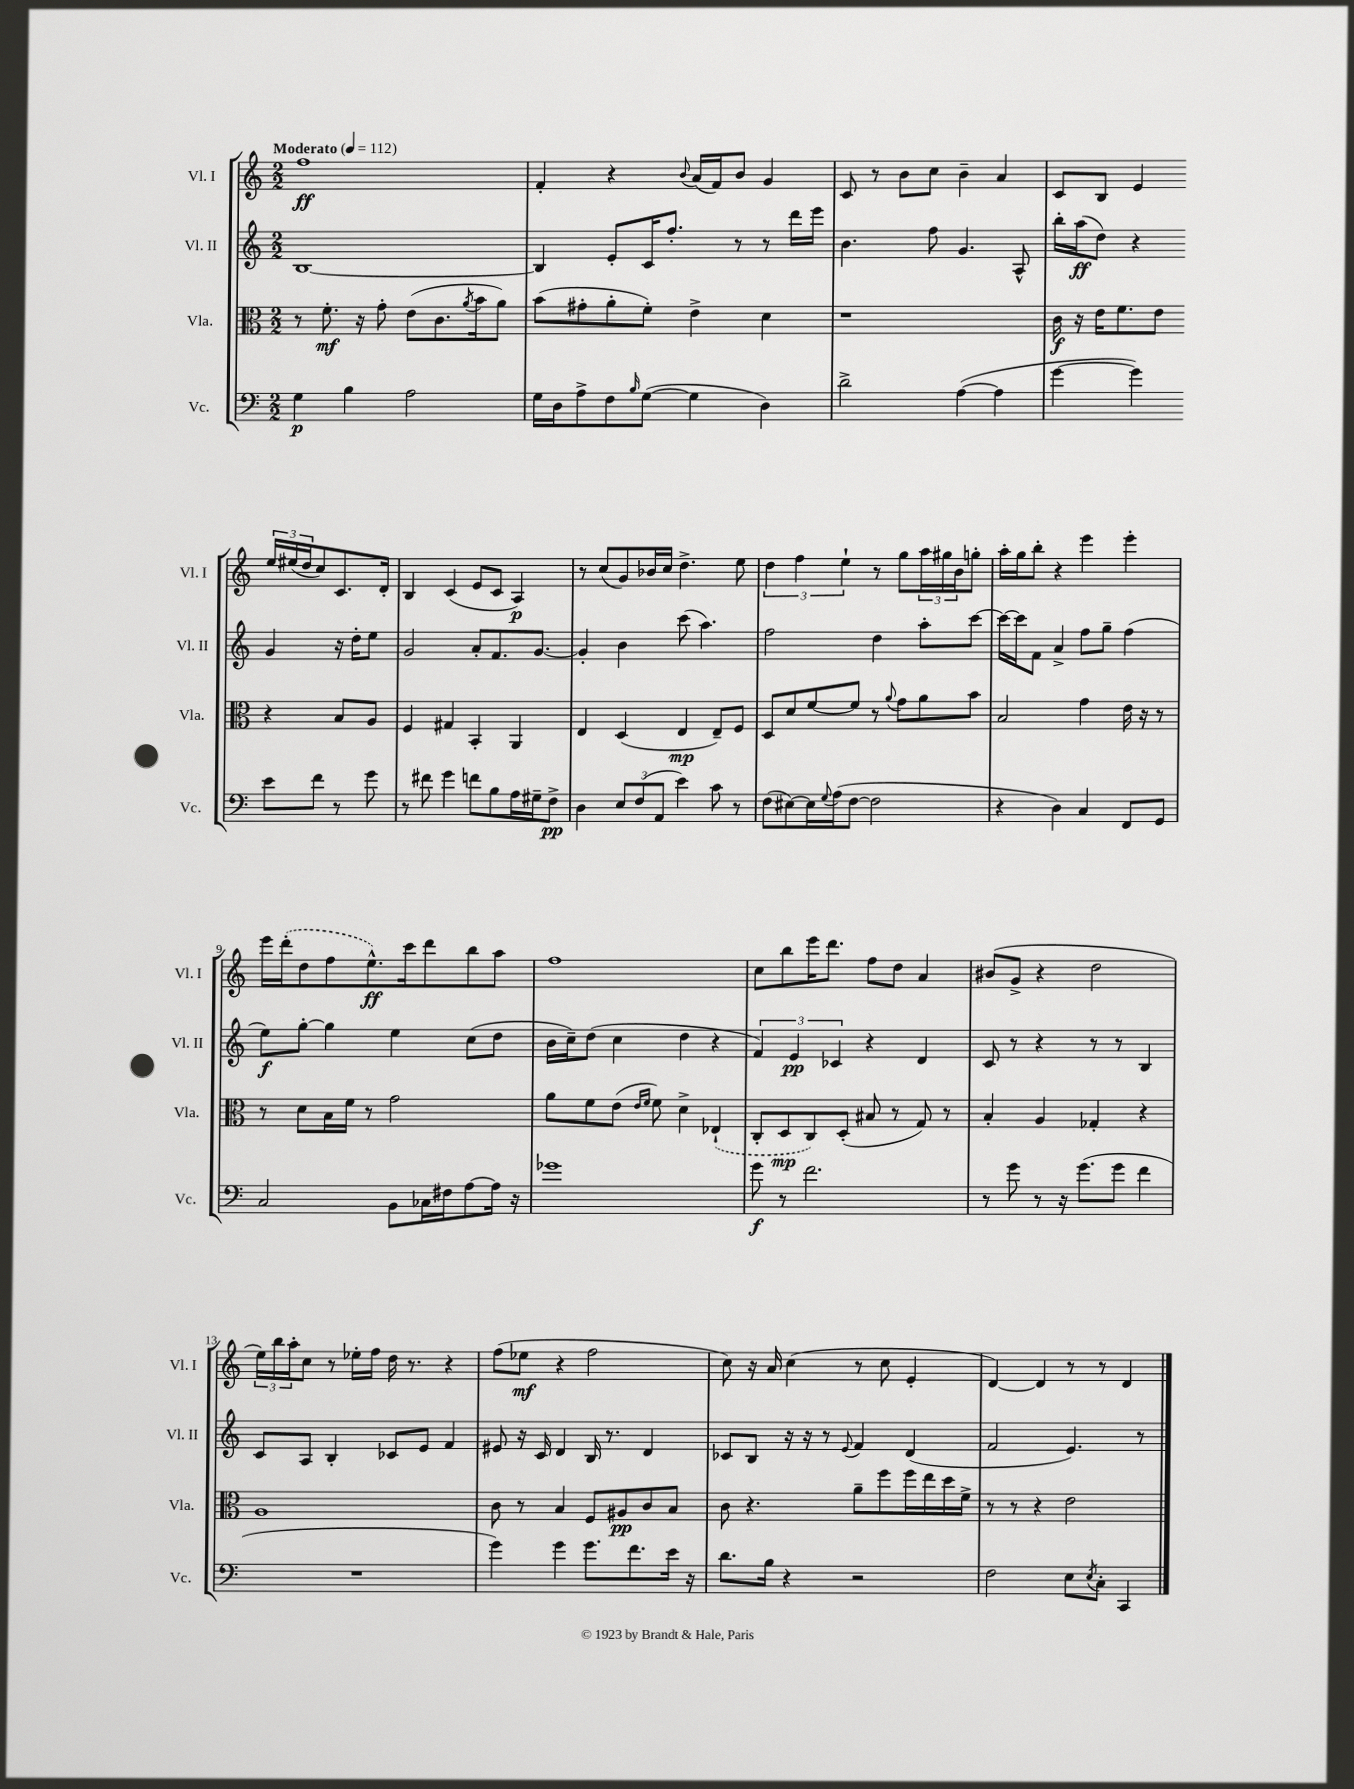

**kern	**dynam	**kern	**dynam	**kern	**dynam	**kern	**dynam
*part4	*part4	*part3	*part3	*part2	*part2	*part1	*part1
*staff4	*staff4	*staff3	*staff3	*staff2	*staff2	*staff1	*staff1
*I"Vc.	*	*I"Vla.	*	*I"Vl. II	*	*I"Vl. I	*
*I'Vc.	*	*I'Vla.	*	*I'Vl. II	*	*I'Vl. I	*
*clefF4	*	*clefC3	*	*clefG2	*	*clefG2	*
*k[]	*	*k[]	*	*k[]	*	*k[]	*
*M2/2	*	*M2/2	*	*M2/2	*	*M2/2	*
*MM112	*	*MM112	*	*MM112	*	*MM112	*
=1	=1	=1	=1	=1	=1	=1	=1
!	!	!	!	!	!	!LO:TX:a:B:t=Moderato	!
4G\	p	8r	.	[1B	.	1ff	ff
.	.	8.f'\	mf	.	.	.	.
4B\	.	.	.	.	.	.	.
.	.	16r	.	.	.	.	.
.	.	8g'\	.	.	.	.	.
2A\	.	(8e\L	.	.	.	.	.
.	.	8.c\	.	.	.	.	.
.	.	8qa/	.	.	.	.	.
.	.	16b\k	.	.	.	.	.
.	.	8a\J)	.	.	.	.	.
=2	=2	=2	=2	=2	=2	=2	=2
16G\LL	.	(8b\L	.	4B/]	.	4f'/	.
16D\J	.	.	.	.	.	.	.
8A^\	.	8g#X'\	.	.	.	.	.
8F\	.	8a'\	.	8e'/L	.	4r	.
16qqB/	.	.	.	.	.	.	.
([8G\J	.	8f'\J)	.	16c/K	.	.	.
.	.	.	.	8.ff'/J	.	.	.
.	.	.	.	.	.	8qqb/	.
4G\]	.	4e^\	.	.	.	(16a/LL	.
.	.	.	.	.	.	16f/J)	.
.	.	.	.	8r	.	8b/J	.
4D\)	.	4d\	.	8r	.	4g/	.
.	.	.	.	16ddd\LL	.	.	.
.	.	.	.	16eee\JJ	.	.	.
=3	=3	=3	=3	=3	=3	=3	=3
2d^\	.	1r	.	4.b\	.	8c/	.
.	.	.	.	.	.	8r	.
.	.	.	.	.	.	8b\L	.
.	.	.	.	8ff\	.	8cc\J	.
([4A\	.	.	.	4.g/	.	4b~\	.
4A\]	.	.	.	.	.	4a/	.
.	.	.	.	8A^^/	.	.	.
=4	=4	=4	=4	=4	=4	=4	=4
[4g\	.	16c\	f	16bb'\LL	.	8c/L	.
.	.	16r	.	(16aa\J	ff	.	.
.	.	16e\KL	.	8dd\J)	.	8B/J	.
.	.	8.f\	.	.	.	.	.
4g\])	.	.	.	4r	.	4e/	.
.	.	8e\J	.	.	.	.	.
8e\L	.	4r	.	4g/	.	24ee/LL	.
.	.	.	.	.	.	(24ee#X/	.
.	.	.	.	.	.	24dd/J	.
8f\J	.	.	.	.	.	8cc/)	.
8r	.	8B/L	.	16r	.	8.c/	.
.	.	.	.	16dd'\KL	.	.	.
8g\	.	8A/J	.	8ee\J	.	.	.
.	.	.	.	.	.	16d'/Jk	.
!!LO:LB:g=z
=5	=5	=5	=5	=5	=5	=5	=5
8r	.	4F/	.	2g/	.	4B/	.
8f#X\	.	.	.	.	.	.	.
4g\	.	4G#X/	.	.	.	(4c/	.
8fn\L	.	4BB'/	.	8a'/L	.	8e/L	.
8B\	.	.	.	8.f/	.	8c/J	.
16A\L	.	4AA/	.	.	.	4A/)	p
16G#X~\J	.	.	.	[8.g/J	.	.	.
8F^\J	pp	.	.	.	.	.	.
=6	=6	=6	=6	=6	=6	=6	=6
4D\	.	4E/	.	4g'/]	.	8r	.
.	.	.	.	.	.	(8cc/L	.
12E/L	.	(4D/	.	4b\	.	8g/)	.
(12F/	.	.	.	.	.	.	.
.	.	.	.	.	.	16b-X/L	.
12AA/J	.	.	.	.	.	.	.
.	.	.	.	.	.	16cc/JJ	.
4e\)	.	4E/	mp	(8ccc\	.	4.dd^\	.
.	.	.	.	4.aa\)	.	.	.
8c\	.	8E~/L)	.	.	.	.	.
8r	.	8F/J	.	.	.	8ee\	.
=7	=7	=7	=7	=7	=7	=7	=7
(8F\L	.	8D/L	.	2ff\	.	6dd\	.
[8E#X\)	.	8d/	.	.	.	.	.
.	.	.	.	.	.	6ff\	.
16E#\L]	.	[8f/	.	.	.	.	.
8qqG/	.	.	.	.	.	.	.
(16A\J	.	.	.	.	.	.	.
.	.	.	.	.	.	6ee`\	.
[8F\J	.	8f/J]	.	.	.	.	.
2F\]	.	8r	.	4dd\	.	8r	.
.	.	8qqa/	.	.	.	.	.
.	.	8g\L	.	.	.	8gg\L	.
.	.	8a\	.	8aa'\L	.	24aa\L	.
.	.	.	.	.	.	24gg#X\	.
.	.	.	.	.	.	24b\J	.
.	.	8b\J	.	[8ccc\J	.	8ggn'\J	.
=8	=8	=8	=8	=8	=8	=8	=8
4r	.	2B/	.	16ccc\LL_	.	16aa'\LL	.
.	.	.	.	16ccc\J]	.	16gg\J	.
.	.	.	.	8f\J	.	8bb'\J	.
4D\)	.	.	.	4a^/	.	4r	.
4C/	.	4g\	.	8ff\L	.	4eee\	.
.	.	.	.	8gg~\J	.	.	.
8FF/L	.	16e\	.	(4ff\	.	4eee'\	.
.	.	16r	.	.	.	.	.
8GG/J	.	8r	.	.	.	.	.
!!LO:LB:g=z
=9	=9	=9	=9	=9	=9	=9	=9
2C/	.	8r	.	8ee\L)	f	16eee\LL	.
.	.	.	.	.	.	(16ddd'\J	.
.	.	8d\L	.	[8gg'\J	.	8dd\	.
.	.	16B\L	.	4gg\]	.	8ff\	.
.	.	16f\JJ	.	.	.	.	.
.	.	8r	.	.	.	8.ee^^\)	ff
8BB\L	.	2g\	.	4ee\	.	.	.
.	.	.	.	.	.	16ccc\k	.
16C-X\L	.	.	.	.	.	8ddd\	.
16F#X\J	.	.	.	.	.	.	.
[8A\	.	.	.	(8cc\L	.	8bb\	.
16A\Jk]	.	.	.	8dd\J	.	8aa\J	.
16r	.	.	.	.	.	.	.
=10	=10	=10	=10	=10	=10	=10	=10
1g-X	.	8a\L	.	16b\LL	.	1ff	.
.	.	.	.	16cc~\J)	.	.	.
.	.	8f\	.	(8dd\J	.	.	.
.	.	(8e\J	.	4cc\	.	.	.
.	.	16qqe/LL	.	.	.	.	.
.	.	16qqf/JJ	.	.	.	.	.
.	.	8f\)	.	.	.	.	.
.	.	4d^\	.	4dd\	.	.	.
.	.	(4E-X`/	.	4r	.	.	.
=11	=11	=11	=11	=11	=11	=11	=11
8g\	f	8C'/L	.	6f/)	.	8cc\L	.
8r	.	8D/	mp	.	.	8bb\	.
.	.	.	.	6e/	pp	.	.
2.f\	.	8C/)	.	.	.	16eee\K	.
.	.	.	.	.	.	8.ddd\J	.
.	.	.	.	6c-X/	.	.	.
.	.	(8D'/J	.	.	.	.	.
.	.	8B#X/	.	4r	.	8ff\L	.
.	.	8r	.	.	.	8dd\J	.
.	.	8G/)	.	4d/	.	4a/	.
.	.	8r	.	.	.	.	.
=12	=12	=12	=12	=12	=12	=12	=12
8r	.	4B'/	.	8c/	.	(8b#X/L	.
8g\	.	.	.	8r	.	8g^/J	.
8r	.	4A/	.	4r	.	4r	.
16r	.	.	.	.	.	.	.
(8.g\L	.	.	.	.	.	.	.
.	.	4G-X'/	.	8r	.	2dd\	.
8g\J	.	.	.	8r	.	.	.
4f\	.	4r	.	4B/	.	.	.
!!LO:LB:g=z
=13	=13	=13	=13	=13	=13	=13	=13
1r	.	1A	.	8c/L	.	24ee\LL)	.
.	.	.	.	.	.	24bb\	.
.	.	.	.	.	.	24aa'\J	.
.	.	.	.	8A/J	.	8cc\J	.
.	.	.	.	4B'/	.	8r	.
.	.	.	.	.	.	16ee-X'\LL	.
.	.	.	.	.	.	16ff\JJ	.
.	.	.	.	8c-X/L	.	16dd\	.
.	.	.	.	.	.	8.r	.
.	.	.	.	8e/J	.	.	.
.	.	.	.	4f/	.	4r	.
=14	=14	=14	=14	=14	=14	=14	=14
4g\)	.	8c\	.	8e#X/	.	(8ff\L	.
.	.	8r	.	16r	.	8ee-X\J	mf
.	.	.	.	16c/	.	.	.
4g\	.	4B/	.	4d/	.	4r	.
8.g\L	.	8F/L	.	16B/	.	2ff\	.
.	.	.	.	8.r	.	.	.
.	.	8A#X/	pp	.	.	.	.
8.f\	.	.	.	.	.	.	.
.	.	8c/	.	4d/	.	.	.
16e\Jk	.	8B/J	.	.	.	.	.
16r	.	.	.	.	.	.	.
=15	=15	=15	=15	=15	=15	=15	=15
8.d\L	.	8c\	.	8c-X/L	.	8cc\)	.
.	.	4.r	.	8B/J	.	16r	.
16B\Jk	.	.	.	.	.	16a/	.
4r	.	.	.	16r	.	(4cc\	.
.	.	.	.	16r	.	.	.
.	.	.	.	8r	.	.	.
.	.	.	.	8qqe/	.	.	.
2r	.	8a~\L	.	4f/	.	8r	.
.	.	8ff\	.	.	.	8cc\	.
.	.	16ff\L	.	(4d/	.	4e'/	.
.	.	16ee\	.	.	.	.	.
.	.	16dd\	.	.	.	.	.
.	.	16f^\JJ	.	.	.	.	.
=16	=16	=16	=16	=16	=16	=16	=16
2F\	.	8r	.	2f/	.	[4d/)	.
.	.	8r	.	.	.	.	.
.	.	4r	.	.	.	4d/]	.
8E\L	.	2e\	.	4.e/)	.	8r	.
8qE/	.	.	.	.	.	.	.
8C'\J	.	.	.	.	.	8r	.
4CC/	.	.	.	.	.	4d/	.
.	.	.	.	8r	.	.	.
==	==	==	==	==	==	==	==
*-	*-	*-	*-	*-	*-	*-	*-
